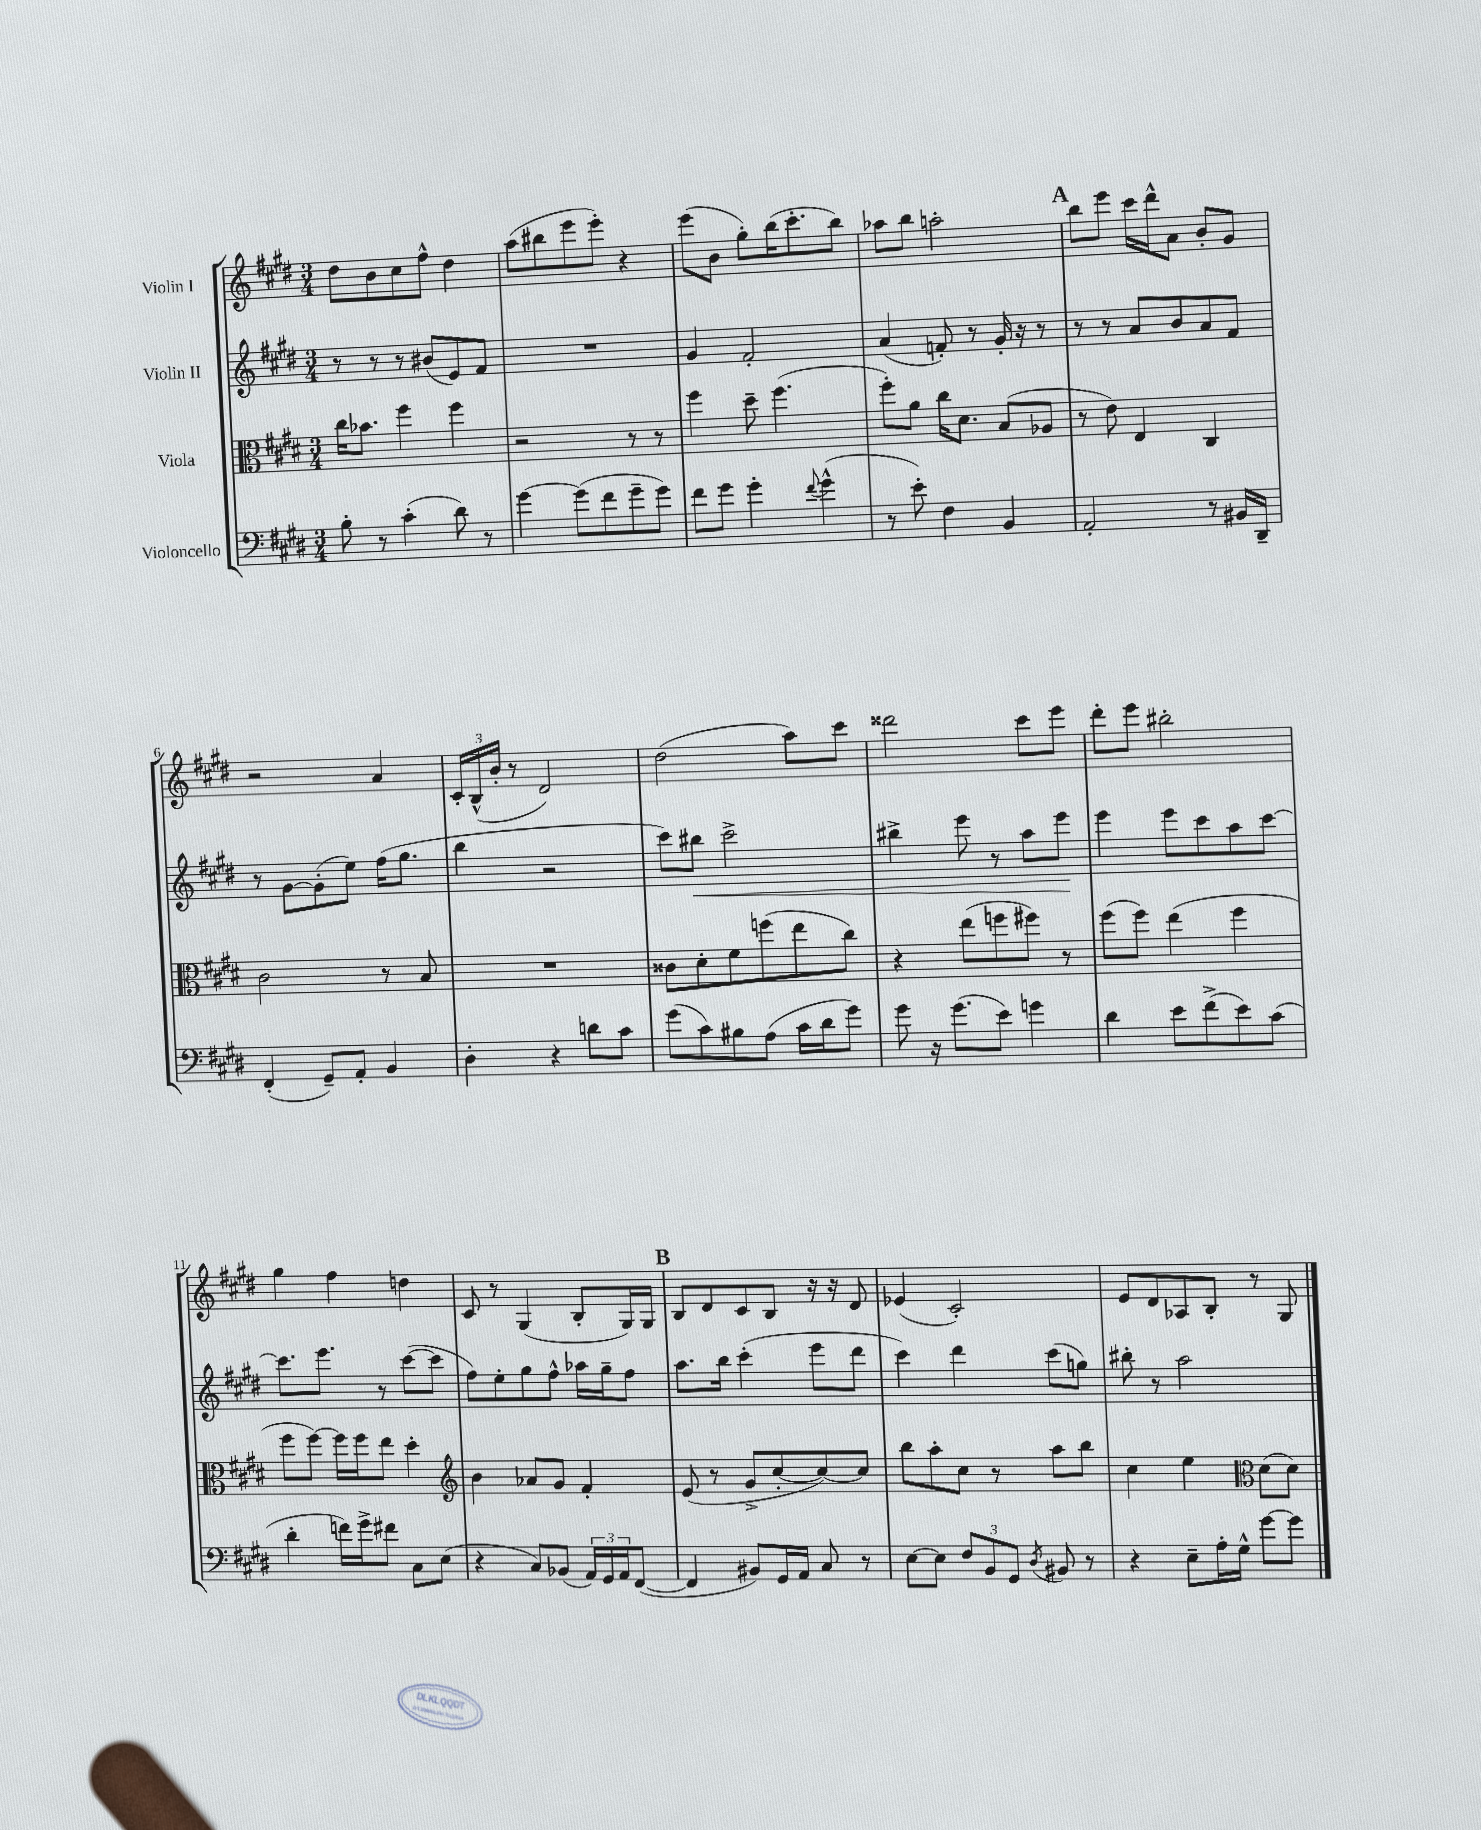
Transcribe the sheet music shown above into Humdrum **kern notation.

**kern	**kern	**kern	**kern
*staff4	*staff3	*staff2	*staff1
*clefF4	*clefC3	*clefG2	*clefG2
*k[f#c#g#d#]	*k[f#c#g#d#]	*k[f#c#g#d#]	*k[f#c#g#d#]
*M3/4	*M3/4	*M3/4	*M3/4
8B'\	16cc#\LK	8r	8dd#\L
.	8.b-\J	.	.
8r	.	8r	8b\
(4c#'\	4ff#\	8r	8cc#\
.	.	(8b#/L	8ff#^^\J
8d#\)	4ff#\	8e/)	4dd#\
8r	.	8f#/J	.
=	=	=	=
[4g#\	2r	2.r	(8aa\L
.	.	.	8bb#\
(8g#\]L	.	.	8eee\
8f#\	.	.	8eee'\J)
8g#~\	8r	.	4r
8g#\J)	8r	.	.
=	=	=	=
8f#\L	4ff#\	4g#/	(8eee\L
8g#\J	.	.	8b\J
4g#'\	8dd#~\	2f#'/	8gg#'\L)
.	(4.ff#\	.	(16bb\K
.	.	.	8.ccc#'\
8qqf#/	.	.	.
(4g#^^\	.	.	.
.	.	.	8bb\J)
=	=	=	=
8r	8ff#'\L)	(4a/	8aa-\L
8e'\)	8a\J	.	8bb\J
4F#\	16cc#\LK	8f'/)	2aa'\
.	8.d#\J	.	.
.	.	8r	.
4BB/	(8B/L	16g#'/	.
.	.	16r	.
.	8A-/J	8r	.
=	=	=	=
2AA'/	8r	8r	8bb\L
.	8e\)	8r	8eee\J
.	4E/	8a/L	16ccc#\LL
.	.	.	16ddd#^^\J
.	.	8b/	8a\J
8r	4C#/	8a/	8b'/L
16BB#/LL	.	8f#/J	8g#/J
16DD#~/JJ	.	.	.
=	=	=	=
(4FF#'/	2c#\	8r	2r
.	.	[8g#\L	.
8GG#~/L)	.	(8g#'\]	.
8AA'/J	.	8ee\J)	.
4BB/	8r	(16ff#\LK	4a/
.	.	8.gg#\J	.
.	8B/	.	.
=	=	=	=
4D#'\	2.r	4bb\	24c#'/LL
.	.	.	(24B^^/
.	.	.	24b'/JJ
.	.	.	8r
4r	.	2r	2d#/)
8d\L	.	.	.
8c#\J	.	.	.
=	=	=	=
(8g#\L	8c##\L	8ccc#\L)	(2dd#\
8c#\)	8d#'\	8bb#\J	.
8B#\	8f#\	2ccc#^\	.
(8A\J	(8ff\	.	.
16c#\LL	8ee\	.	8aa\L)
16d#\J	.	.	.
8g#\J)	8cc#\J)	.	8ccc#\J
=	=	=	=
8g#\	4r	4bb#^\	2ddd##\
16r	.	.	.
(8.g#\L	.	.	.
.	(8ee\L	8eee\	.
8e\J)	8ff\	8r	.
4g\	8ff#\J)	8aa\L	8ccc#\L
.	8r	8eee\J	8eee\J
=	=	=	=
4d#\	(8ff#\L	4eee\	8ddd#'\L
.	8ff#\J)	.	8eee\J
8e\L	(4ee\	8eee\L	2bb#'\
(8f#^\	.	8ccc#\	.
8e\)	4ff#\	8aa\	.
(8c#\J	.	[8ccc#\J	.
=	=	=	=
4d#'\	8ff#\L	8.ccc#\]L	4gg#\
.	[8ff#\J)	.	.
.	.	8.eee\J	.
16f\LL)	16ff#\]LL	.	4ff#\
16g#^\J	16ff#\J	.	.
8f#\J	8ee\J	8r	.
8C#\L	4dd#'\	([8ccc#\L	4dd\
(8E\J	.	8ccc#\]J	.
=	=	=	=
*	*clefG2	*	*
4r	4b\	8ff#\L)	8c#/
.	.	8ee'\	8r
8C#/L)	8a-/L	8gg#\	(4G#/
(8BB-/J	8g#/J	8ff#^^\J	.
24AA/LL)	4f#'/	16aa-\LL	8B'/L
24GG#/	.	.	.
.	.	16gg#~\J	.
24AA/J	.	.	.
([8FF#/J	.	8ff#\J	16G#/L)
.	.	.	16G#/JJ
=	=	=	=
4FF#/]	(8e/	8.aa\L	8B/L
.	8r	.	8d#/
.	.	16bb\Jk	.
8BB#/L)	8g#^/L	(4ccc#'\	8c#/
16GG#/L	[8cc#'/	.	8B/J
16AA/JJ	.	.	.
8C#/	8cc#/_)	8eee\L	16r
.	.	.	16r
8r	8cc#/]J	8ddd#\J	8d#/
=	=	=	=
[8E\L	8bb\L	4ccc#\)	(4e-/
8E\]J	8aa'\	.	.
12F#/L	8cc#\J	4ddd#\	2c#'/)
12BB/	.	.	.
.	8r	.	.
12GG#/J	.	.	.
8qD#/	.	.	.
8BB#/	8aa\L	(8ccc#\L	.
8r	8bb\J	8gg\J)	.
=	=	=	=
4r	4cc#\	8bb#'\	8e/L
.	.	8r	8d#/
8E~\L	4ee\	2aa\	8A-/
16A'\L	.	.	8B'/J
16G#^^\JJ	.	.	.
*	*clefC3	*	*
[8g#\L	(8d#\L	.	8r
8g#\]J	8d#\J)	.	8G#/
==	==	==	==
*-	*-	*-	*-
